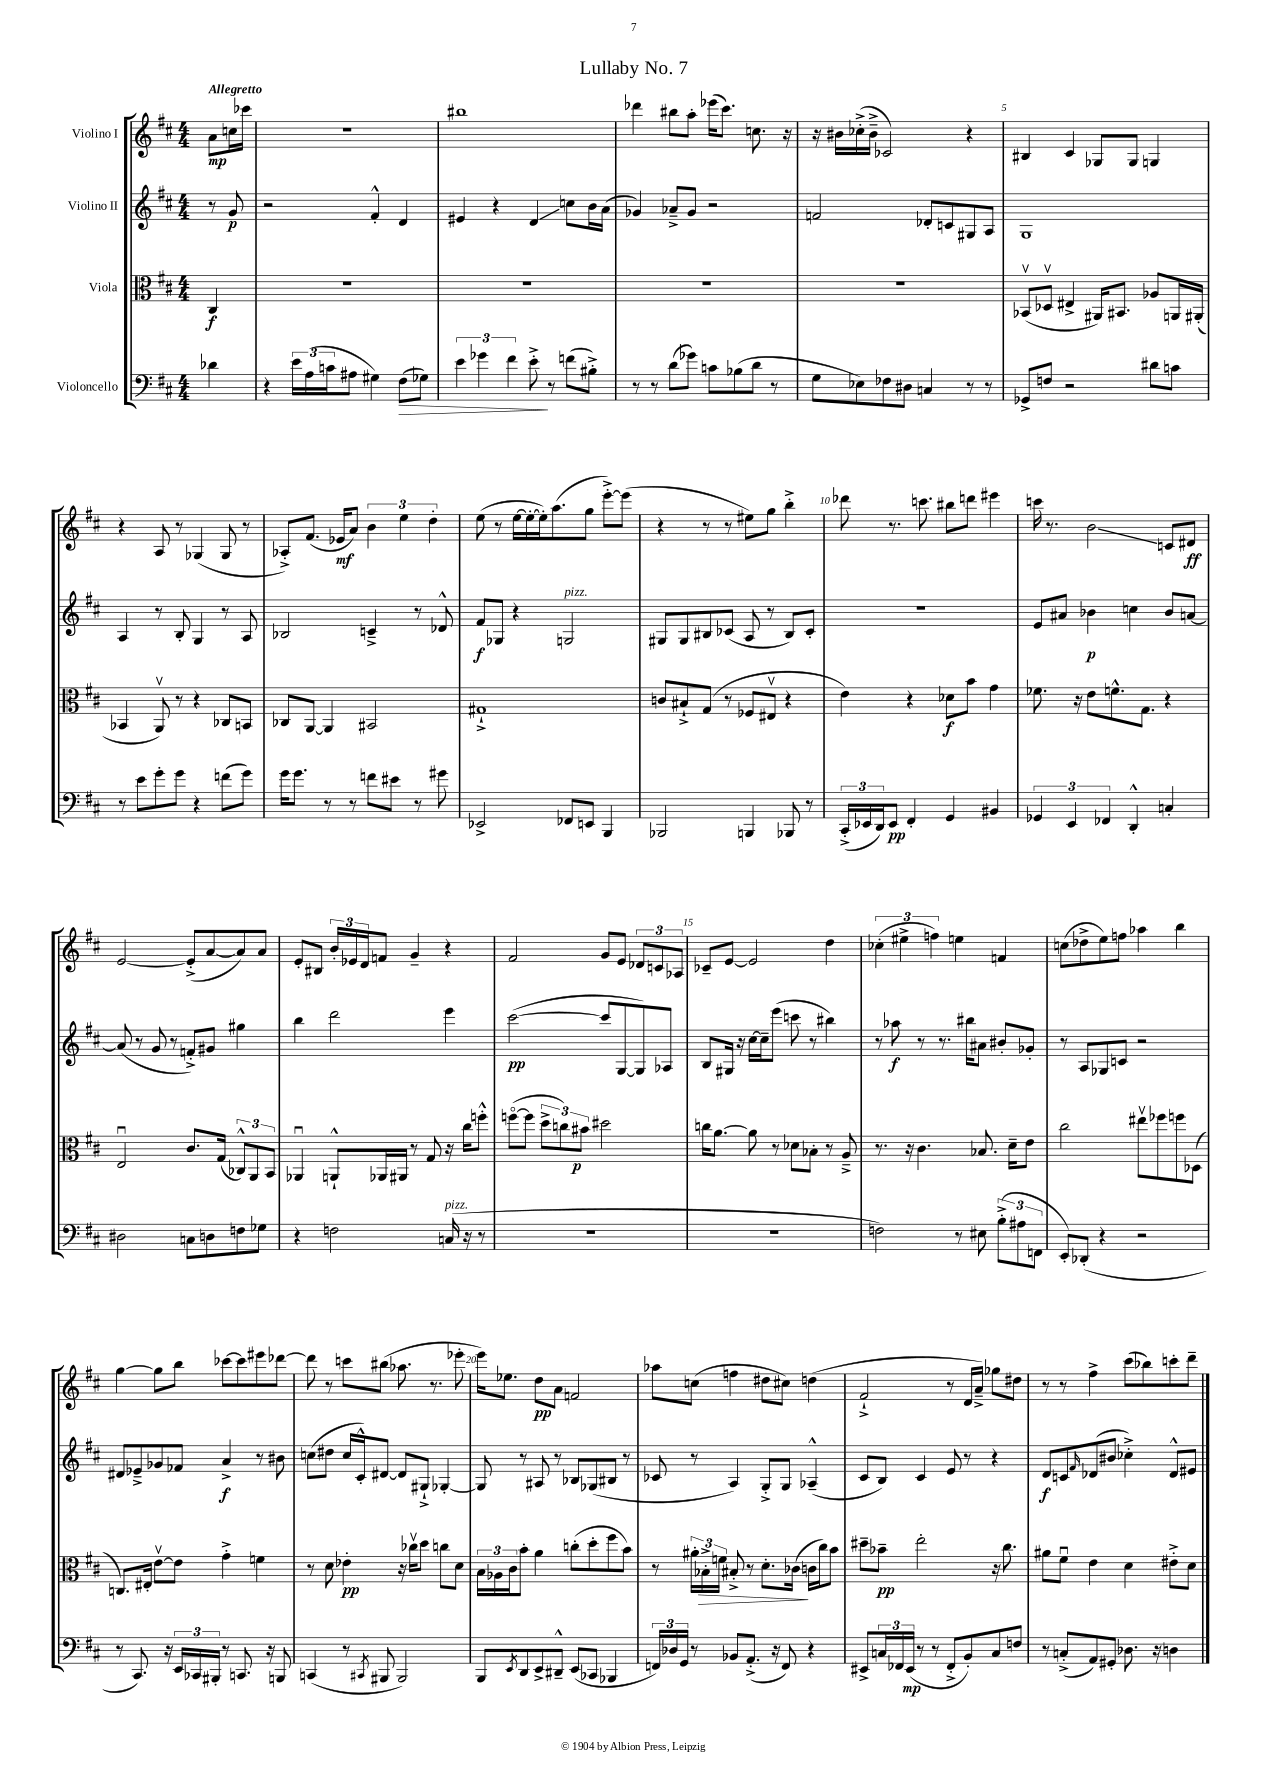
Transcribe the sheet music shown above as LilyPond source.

\header { title = "Lullaby No. 7" }
<<
\new StaffGroup <<
\new Staff = "s0" \with { instrumentName = "Violino I" } {
    \clef treble \key d \major \numericTimeSignature \time 4/4 \partial 4 \tempo "Allegretto"
    a'8\mp c''16 ces'''16 |
    R1 |
    bis''1 |
    des'''4 bis''8 a''8-. ees'''16( cis'''8.) c''8. r16 |
    r16 bis'16 ces''16-.->( bis'16---> ces'2) r4 |
    bis4 cis'4 ges8 ges8 g4 |
    r4 a8 r8 ges4( ges8 r8 |
    aes8-.->) fis'8.( ees'16\mf a'8) \tuplet 3/2 { b'4 e''4 d''4-. } |
    e''8( r8 e''16~ e''16~-. e''16-.) a''8.( g''8 e'''8~-.->) e'''8( |
    r4 r8 r8 eis''8) g''8 b''4-.-> |
    des'''8 r8. c'''8. bis''8 d'''8 eis'''4 |
    c'''16 r8. b'2\glissando c'8 dis'8\ff |
    e'2~ e'8-.->( a'8~ a'8) a'8 |
    e'8-. bis8 \tuplet 3/2 { b'16-. ees'16 d'16 } f'8 g'4-- r4 |
    fis'2 g'8 e'8 \tuplet 3/2 { des'8 c'8 aes8 } |
    ces'8-- e'8~ e'2 d''4 |
    \tuplet 3/2 { ces''4-.( eis''4-> f''4) } e''4 f'4 |
    c''8( des''8-> e''8) f''8 aes''4 b''4 |
    g''4~ g''8 b''8 ces'''8~ ces'''8 eis'''8 des'''8~ |
    des'''8 r8 c'''8 bis''8( aes''8. r8. ees'''8-. |
    e'''16) ees''8. d''8\pp a'8 f'2 |
    aes''8 c''8( f''4 dis''8 cis''8) d''4( |
    fis'2-!-> r8 d'16 a'16--->) ges''8 dis''8 |
    r8 r8 fis''4-> cis'''8( bes''8) c'''8-. d'''8-- \bar "|." |
}
\new Staff = "s1" \with { instrumentName = "Violino II" } {
    \clef treble \key d \major \numericTimeSignature \time 4/4 \partial 4
    r8 g'8\p |
    r2 fis'4-.-^ d'4 |
    eis'4 r4 d'4\glissando c''8 b'16 a'16( |
    ges'4) aes'8---> ges'8 r2 |
    f'2 des'8-. c'8 gis8 a8 |
    g1 |
    a4 r8 b8-. g4 r8 a8 |
    bes2 c'4---> r8 des'8-^ |
    fis'8\f ges8 r4 g2^\markup { \italic "pizz." } |
    gis8 gis8 bis8 ces'8( a8 r8 bis8) ces'8-. |
    R1 |
    e'8 ais'8 bes'4\p c''4 bes'8 a'8~ |
    a'8( r8 g'8 r8 f'8-.->) gis'8 gis''4 |
    b''4 d'''2 e'''4 |
    cis'''2~\pp( cis'''8 g8~ g8) aes8 |
    b8 gis16 r16 cis''16~ cis''16-- e'''8( c'''8 r8 bis''4) |
    r8 aes''8\f r8 r8. bis''16 ais'8 bis'8-. ges'8-. |
    r8 a8 ges8 c'8 r2 |
    dis'8 ees'8---> ges'8 fes'8 a'4->\f r8 bis'8 |
    c''8( dis''8 c''16 cis'16-.-^) dis'8~ dis'8 gis8-!-> ges4~-. |
    ges8 r8 ais8 r8 bes8 ges8( bis8 r8 |
    ces'8 r8 a4) g8-.-> g8 aes4---^( |
    cis'8 b8) cis'4 e'8 r8 r4 |
    d'8\f c'8 \grace { fis'16 } des'8( bis'8 ces''4-.->) des'8-^ eis'8 \bar "|." |
}
\new Staff = "s2" \with { instrumentName = "Viola" } {
    \clef alto \key d \major \numericTimeSignature \time 4/4 \partial 4
    cis4\f |
    R1 |
    R1 |
    R1 |
    R1 |
    bes,8\upbow( des8\upbow eis4-> ais,16) bis,8. aes8 a,16 ais,16-.( |
    bes,4 a,8\upbow) r8 r4 ces8 b,8 |
    ces8 a,8~ a,4 bis,2 |
    gis1-!-> |
    c'8 bis8-!-> g8( r8 fes8 eis8\upbow r4 |
    e'4) r4 des'8\f b'8 g'4 |
    fes'8. r16 e'8 f'8.-^ g8. r4 |
    e2\downbow cis'8. g16( \tuplet 3/2 { ces8-^) a,8 b,8 } |
    aes,4\downbow a,8-!-^ aes,16 ais,16 r8 g8 r16 cis''16 f''8-.-^ |
    f''8~\flageolet( f''8 \tuplet 3/2 { d''8-> c''8) bis'8\p } dis''2 |
    c''16 a'8.~ a'8 r8 des'8 bes8-. r8 a8---> |
    r8. r16 cis'4. bes8. d'16-- e'8 |
    cis''2 eis''8\upbow fes''8 f''8 des8( |
    c8.) eis16-. e'8~\upbow e'8 g'4-.-> f'4 |
    r8 d'8 ees'4-.\pp r16 ces''16\upbow d''8 c''8 d'8 |
    \tuplet 3/2 { b16 aes16 cis'16 } b'8-. a'4 c''8-.( d''8-. fis''8 b'8) |
    r8 \tuplet 3/2 { ais'16-. bes16-.->\> f'16 } bis8-.-> r8 d'8.-. ces'16\!( c'16 cis''16) b'8 |
    dis''8-- bes'8--\pp e''2-. r16 cis''8. |
    ais'8 fis'8\downbow e'4 d'4 eis'8-.-> d'8 \bar "|." |
}
\new Staff = "s3" \with { instrumentName = "Violoncello" } {
    \clef bass \key d \major \numericTimeSignature \time 4/4 \partial 4
    des'4 |
    r4 \tuplet 3/2 { e'16 a16( c'16 } ais8 gis4) fis8\>( ges8) |
    \tuplet 3/2 { e'4 ges'4 fis'4 } e'8-.->\! r8 f'8( bis8-.->) |
    r8 r8 d'8( ges'8) c'8 bes8( d'8 r8 |
    g8 ees8) fes8 dis8 c4 r8 r8 |
    ges,8-> f8 r2 dis'8 c'8 |
    r8 e'8 g'8-. g'8 r4 f'8( g'8) |
    g'16 g'8. r8 r8 f'8 eis'8 r8 gis'8 |
    ees,2-> fes,8 e,8 b,,4 |
    bes,,2 b,,4 bes,,8 r8 |
    \tuplet 3/2 { cis,16-.->( ees,16 d,16) } ees,8\pp fis,4-. g,4 bis,4 |
    \tuplet 3/2 { ges,4 e,4 fes,4 } d,4-.-^ c4-. |
    dis2 c8 d8 f8 ges8 |
    r4 f2 c16^\markup { \italic "pizz." }( r16 r8 |
    R1 |
    r1 |
    f2) r8 eis8 \tuplet 3/2 { b8-.->( ais8 f,8 } |
    e,8-.) des,8-.( r4 r2 |
    r8 cis,8.) r16 \tuplet 3/2 { e,16 ces,16 bis,,16-. } r8 c,8. r16 b,,8 |
    c,4( r8 \acciaccatura { cis,8 } bis,,8 bis,,2) |
    b,,8 \acciaccatura { e,8 } d,8 e,8-> dis,8---^ e,8( ces,8 bes,,4 |
    \tuplet 3/2 { f,16) des16 g,16 } r8 bes,8 a,8.-.->( r16 f,8) r4 |
    eis,8-> \tuplet 3/2 { c16 fes,16 eis,16\mp( } r8 r8 fes,8-.-> b,8-.) c8 f8 |
    r8 c8-.->( a,8) gis,8-. des8. r16 d4 \bar "|." |
}
>>
>>
\layout { \context { \Score \override BarNumber.break-visibility = ##(#f #t #t) barNumberVisibility = #(every-nth-bar-number-visible 5) } }
